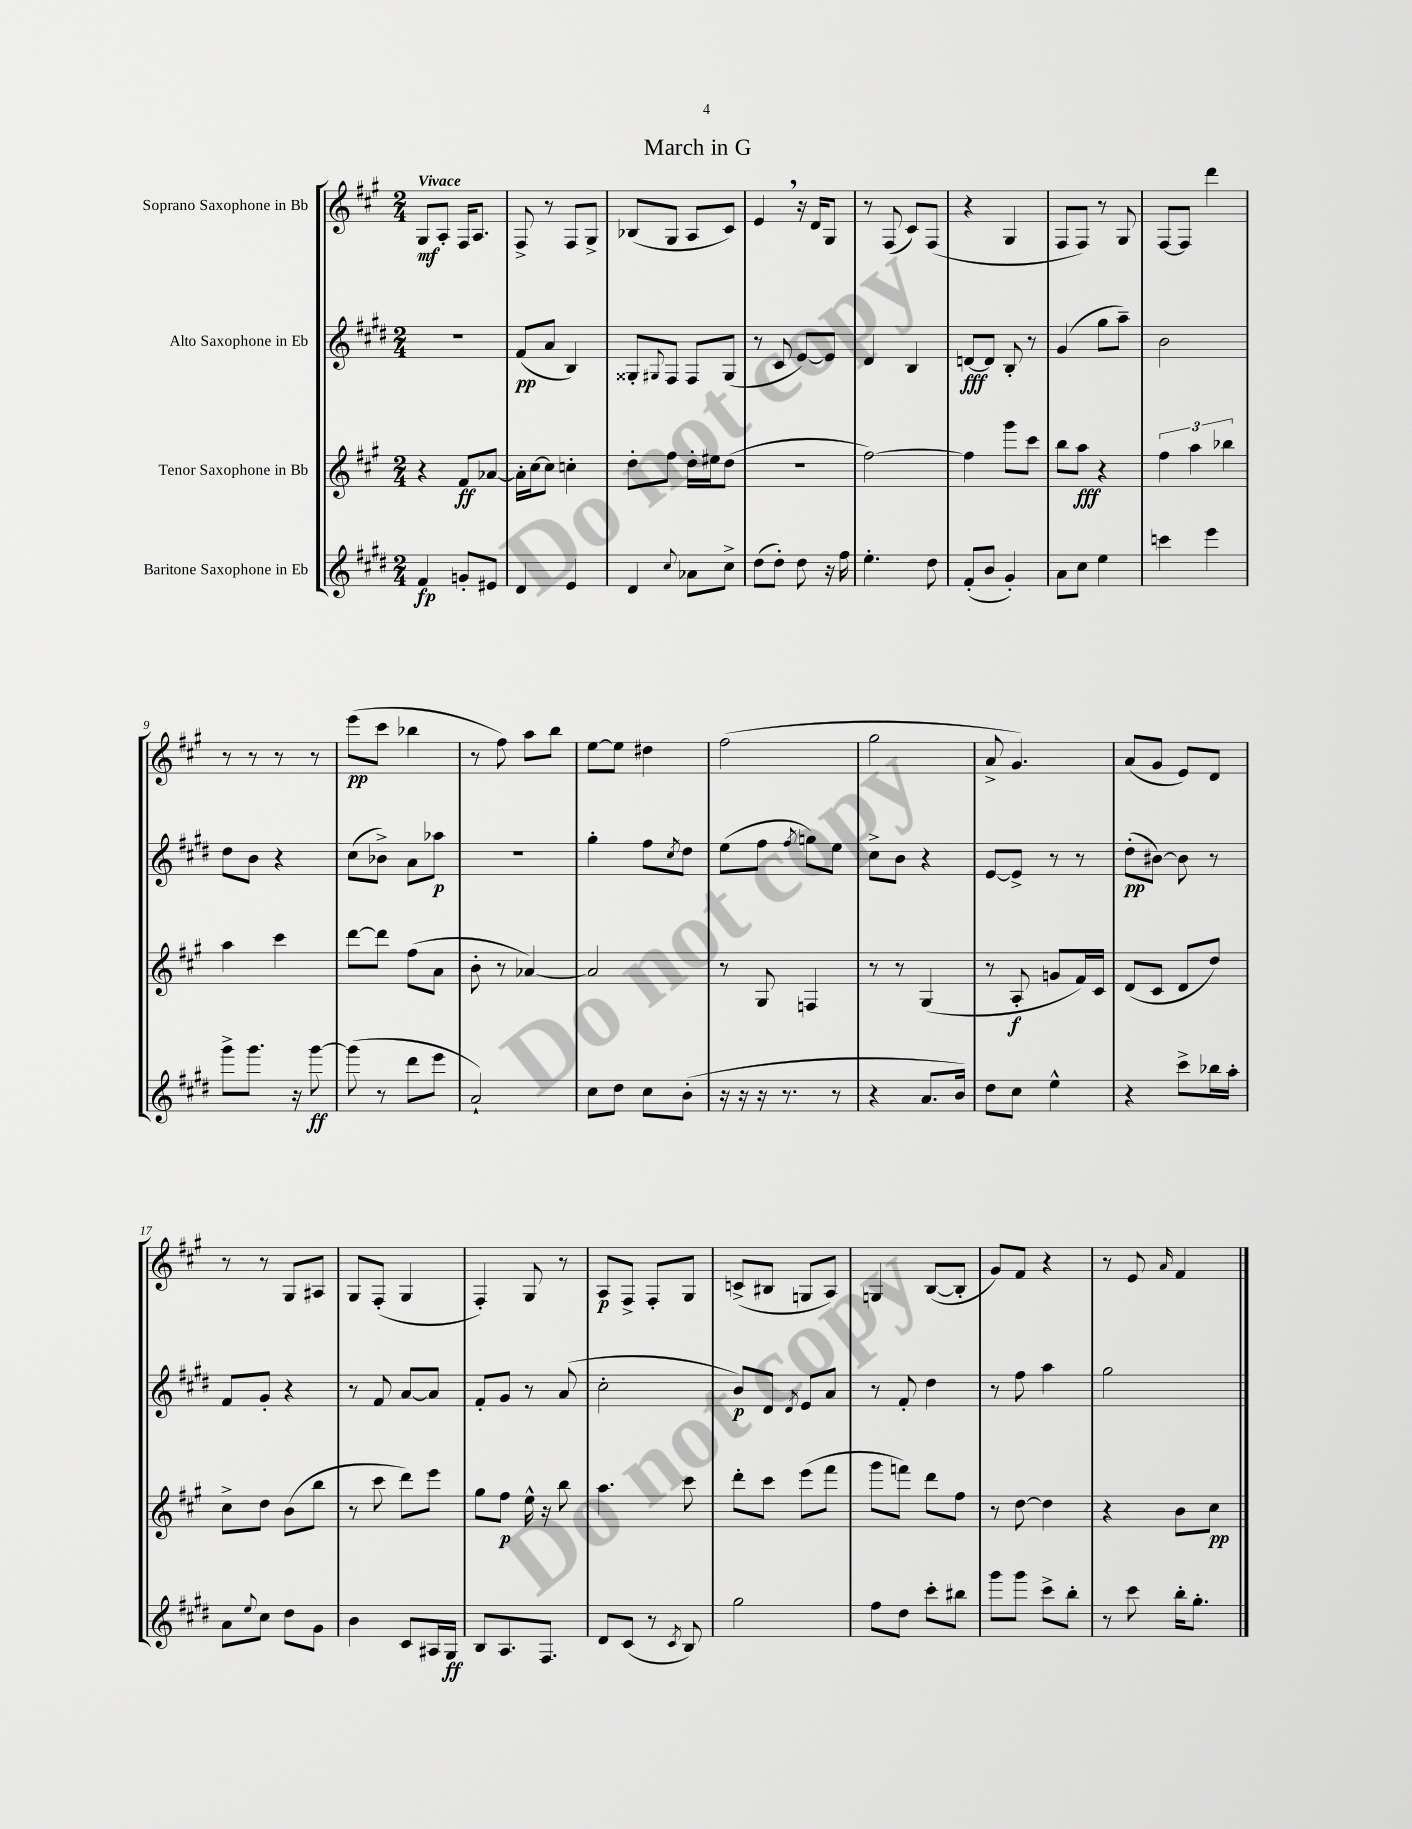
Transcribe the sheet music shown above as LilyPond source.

\header { title = "March in G" }
<<
\new StaffGroup <<
\new Staff = "s0" \with { instrumentName = "Soprano Saxophone in Bb" } {
    \clef treble \key a \major \numericTimeSignature \time 2/4 \tempo "Vivace"
    gis8\mf a8-. fis16 a8. |
    fis8-> r8 fis8 gis8-> |
    bes8( gis8 a8 cis'8) |
    e'4 \breathe r16 d'16 gis8 |
    r8 fis8( cis'8) fis8( |
    r4 gis4 |
    fis8 fis8) r8 gis8 |
    fis8~ fis8 d'''4 |
    r8 r8 r8 r8 |
    e'''8\pp( cis'''8 bes''4 |
    r8 fis''8) a''8 b''8 |
    e''8~ e''8 dis''4 |
    fis''2( |
    gis''2 |
    a'8-> gis'4.) |
    a'8( gis'8 e'8) d'8 |
    r8 r8 gis8 ais8 |
    gis8 fis8-.( gis4 |
    fis4-.) gis8 r8 |
    a8\p fis8-> fis8-. gis8 |
    c'8->( bis8 g8 a8) |
    g4 b8~( b8-. |
    gis'8) fis'8 r4 |
    r8 e'8 \grace { a'16 } fis'4 \bar "|." |
}
\new Staff = "s1" \with { instrumentName = "Alto Saxophone in Eb" } {
    \clef treble \key e \major \numericTimeSignature \time 2/4
    r2 |
    fis'8\pp( a'8 b4) |
    gisis8-. \appoggiatura { gis8 } fis8 fis8 gis8( |
    r8 cis'8 e'8~) e'8 |
    dis'4 b4 |
    d'8~\fff d'8 b8-. r8 |
    gis'4( gis''8 a''8--) |
    b'2 |
    dis''8 b'8 r4 |
    cis''8( bes'8->) a'8 aes''8\p |
    R2 |
    gis''4-. fis''8 \acciaccatura { cis''8 } dis''8 |
    e''8( fis''8 \acciaccatura { fis''8 } g''8) e''8 |
    cis''8-> b'8 r4 |
    e'8~ e'8-> r8 r8 |
    dis''8-.\pp( bis'8~) bis'8 r8 |
    fis'8 gis'8-. r4 |
    r8 fis'8 a'8~ a'8 |
    fis'8-. gis'8 r8 a'8( |
    cis''2-. |
    b'8\p) dis'8 \acciaccatura { dis'8 } e'8 a'8 |
    r8 fis'8-. dis''4 |
    r8 fis''8 a''4 |
    gis''2 \bar "|." |
}
\new Staff = "s2" \with { instrumentName = "Tenor Saxophone in Bb" } {
    \clef treble \key a \major \numericTimeSignature \time 2/4
    r4 fis'8\ff aes'8~ |
    aes'16-. cis''16~ cis''8 c''4-. |
    d''8-. fis''8 d''16-. eis''16 d''8( |
    R2 |
    fis''2~) |
    fis''4 gis'''8 cis'''8 |
    b''8 a''8\fff r4 |
    \tuplet 3/2 { fis''4 a''4 bes''4 } |
    a''4 cis'''4 |
    d'''8~ d'''8 fis''8( a'8 |
    b'8-. r8 aes'4~) |
    aes'2 |
    r8 gis8 f4 |
    r8 r8 gis4( |
    r8 a8-.\f g'8 fis'16) cis'16 |
    d'8( cis'8 d'8 d''8) |
    cis''8-> d''8 b'8( b''8 |
    r8 cis'''8 d'''8) e'''8 |
    gis''8 fis''8\p e''16-^ r16 b''8 |
    a''4. cis'''8 |
    d'''8-. cis'''8 e'''8( fis'''8 |
    gis'''8 f'''8) d'''8 fis''8 |
    r8 d''8~ d''4 |
    r4 b'8 cis''8\pp \bar "|." |
}
\new Staff = "s3" \with { instrumentName = "Baritone Saxophone in Eb" } {
    \clef treble \key e \major \numericTimeSignature \time 2/4
    fis'4\fp g'8-. eis'8 |
    dis'4 e'4 |
    dis'4 \appoggiatura { cis''8 } aes'8 cis''8-> |
    dis''8( dis''8-.) dis''8 r16 fis''16 |
    e''4.-. dis''8 |
    fis'8-.( b'8 gis'4-.) |
    a'8 cis''8 e''4 |
    c'''4 e'''4 |
    gis'''8-> gis'''8. r16 gis'''8~\ff |
    gis'''8( r8 dis'''8 e'''8 |
    a'2-!) |
    cis''8 dis''8 cis''8 b'8-.( |
    r16 r16 r16 r8. r8 |
    r4 a'8. b'16) |
    dis''8 cis''8 e''4-^ |
    r4 cis'''8-> bes''16 a''16-. |
    a'8 \appoggiatura { e''8 } cis''8 dis''8 gis'8 |
    b'4 cis'8 ais16 gis16\ff |
    b8 a8. fis8. |
    dis'8 cis'8( r8 \acciaccatura { cis'8 } b8) |
    gis''2 |
    fis''8 dis''8 cis'''8-. bis''8 |
    gis'''8 gis'''8 cis'''8-> b''8-. |
    r8 cis'''8 b''16-. gis''8.-. \bar "|." |
}
>>
>>
